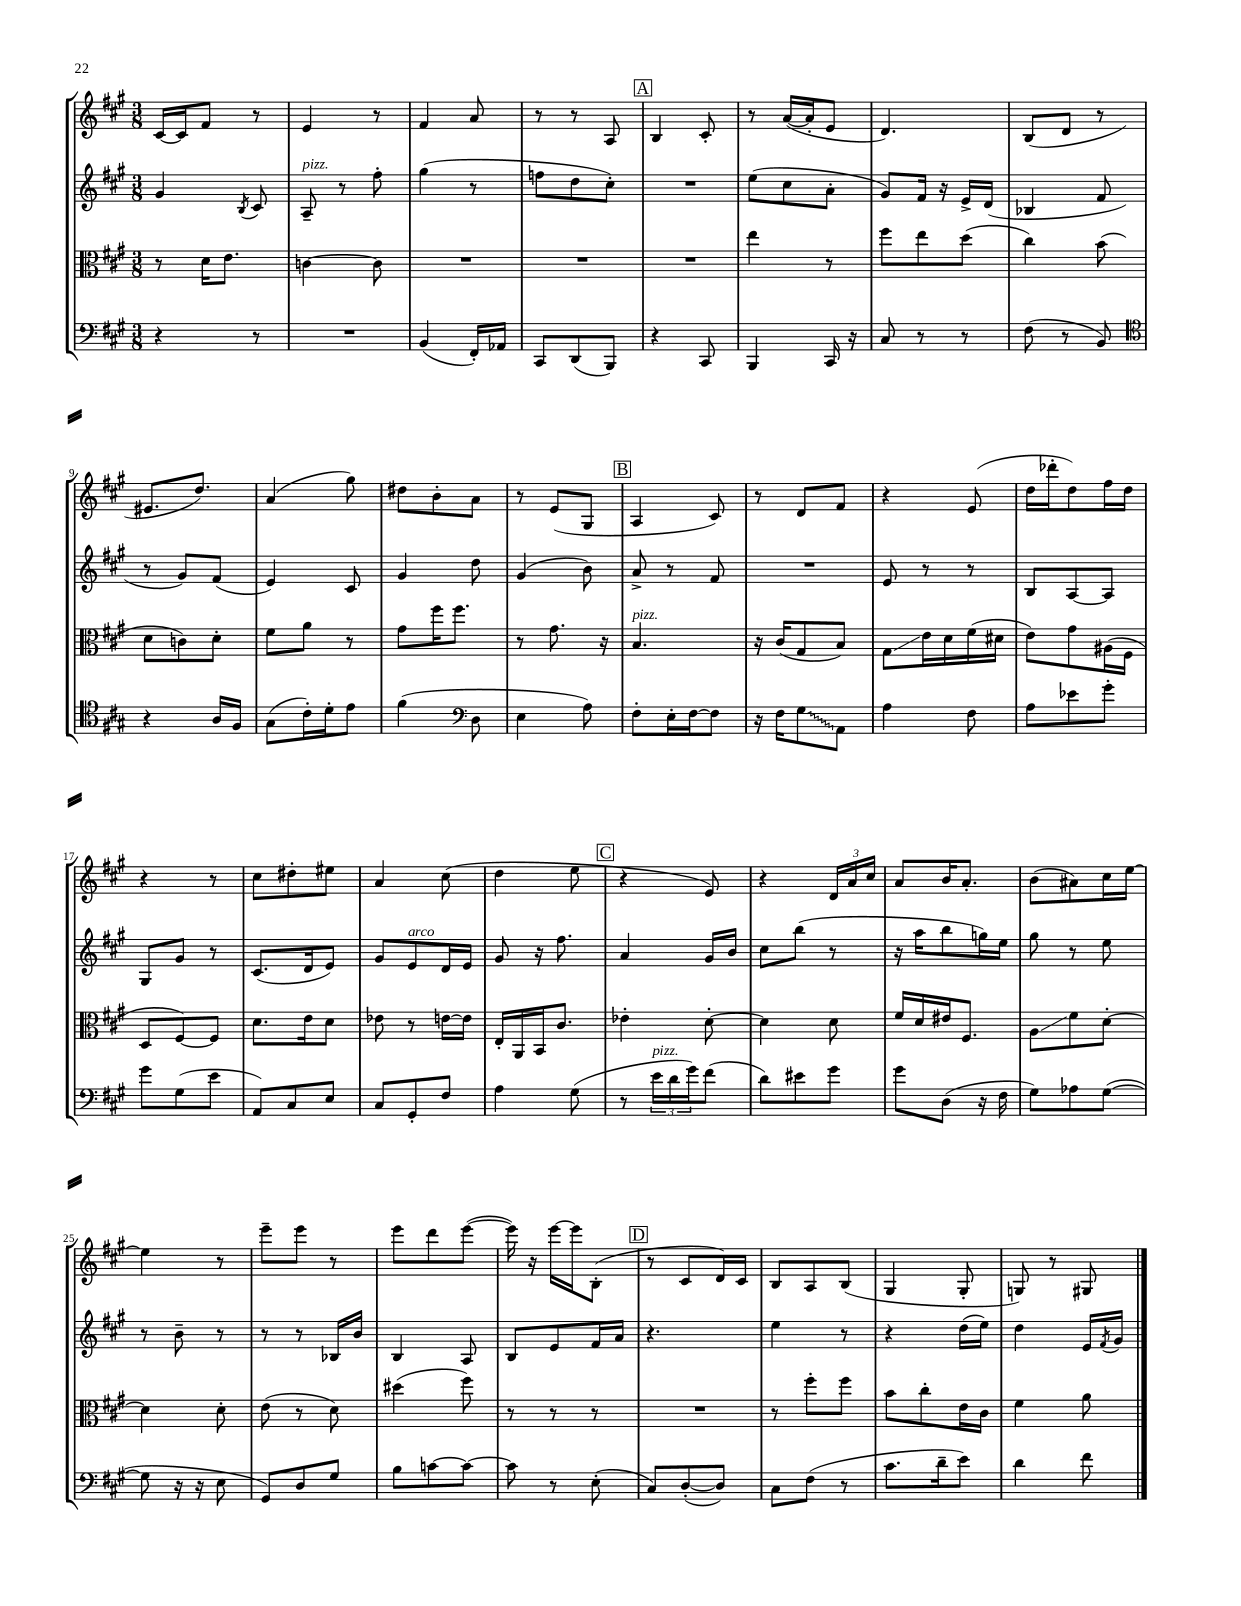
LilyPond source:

<<
\new StaffGroup <<
\new Staff = "s0" {
    \clef treble \key a \major \numericTimeSignature \time 3/8
    cis'16~ cis'16 fis'8 r8 |
    e'4 r8 |
    fis'4 a'8 |
    r8 r8 a8 |
    \mark \markup { \box "A" } b4 cis'8-. |
    r8 a'16~( a'16-. e'8 |
    d'4.) |
    b8( d'8 r8 |
    eis'8. d''8.) |
    a'4( gis''8) |
    dis''8 b'8-. a'8 |
    r8 e'8( gis8 |
    \mark \markup { \box "B" } a4 cis'8) |
    r8 d'8 fis'8 |
    r4 e'8( |
    d''16 des'''16-. d''8) fis''16 d''16 |
    r4 r8 |
    cis''8 dis''8-. eis''8 |
    a'4 cis''8( |
    d''4 e''8 |
    \mark \markup { \box "C" } r4 e'8) |
    r4 \tuplet 3/2 { d'16 a'16 cis''16 } |
    a'8 b'16 a'8.-. |
    b'8( ais'8) cis''16 e''16~ |
    e''4 r8 |
    e'''8-- e'''8 r8 |
    e'''8 d'''8 e'''8~( |
    e'''16) r16 e'''16~ e'''16 b8-.( |
    \mark \markup { \box "D" } r8 cis'8 d'16) cis'16 |
    b8 a8 b8( |
    gis4 gis8-. |
    g8) r8 gis8 \bar "|." |
}
\new Staff = "s1" {
    \clef treble \key a \major \numericTimeSignature \time 3/8
    gis'4 \acciaccatura { b8 } cis'8 |
    a8--^\markup { \italic "pizz." } r8 fis''8-. |
    gis''4( r8 |
    f''8 d''8 cis''8-.) |
    \mark \markup { \box "A" } R4. |
    e''8( cis''8 a'8-. |
    gis'8) fis'16 r16 e'16-> d'16( |
    bes4 fis'8 |
    r8 gis'8) fis'8( |
    e'4) cis'8 |
    gis'4 d''8 |
    gis'4( b'8) |
    \mark \markup { \box "B" } a'8-> r8 fis'8 |
    R4. |
    e'8 r8 r8 |
    b8 a8~ a8 |
    gis8 gis'8 r8 |
    cis'8.( d'16 e'8) |
    gis'8 e'8^\markup { \italic "arco" } d'16 e'16 |
    gis'8 r16 fis''8. |
    \mark \markup { \box "C" } a'4 gis'16 b'16 |
    cis''8 b''8( r8 |
    r16 a''16 b''8 g''16) e''16 |
    gis''8 r8 e''8 |
    r8 b'8-- r8 |
    r8 r8 bes16 b'16 |
    b4 a8 |
    b8 e'8 fis'16 a'16 |
    \mark \markup { \box "D" } r4. |
    e''4 r8 |
    r4 d''16( e''16) |
    d''4 e'16 \acciaccatura { fis'8 } gis'16 \bar "|." |
}
\new Staff = "s2" {
    \clef alto \key a \major \numericTimeSignature \time 3/8
    r8 d'16 e'8. |
    c'4~ c'8 |
    R4. |
    R4. |
    \mark \markup { \box "A" } R4. |
    e''4 r8 |
    fis''8 e''8 d''8( |
    cis''4) b'8( |
    d'8 c'8) d'8-. |
    fis'8 a'8 r8 |
    gis'8 fis''16 fis''8. |
    r8 gis'8. r16 |
    \mark \markup { \box "B" } b4.^\markup { \italic "pizz." } |
    r16 cis'16( gis8 b8) |
    gis8\glissando e'16 d'16 fis'16( dis'16 |
    e'8) gis'8 ais16( fis16 |
    d8 fis8~) fis8 |
    d'8. e'16 d'8 |
    ees'8 r8 e'16~ e'16 |
    e16-. a,16 b,16 cis'8. |
    \mark \markup { \box "C" } ees'4-. d'8~-. |
    d'4 d'8 |
    fis'16 d'16 eis'16 fis8. |
    a8\glissando fis'8 d'8~-. |
    d'4 d'8-. |
    e'8( r8 d'8) |
    dis''4( fis''8) |
    r8 r8 r8 |
    \mark \markup { \box "D" } R4. |
    r8 fis''8-. fis''8 |
    b'8 cis''8-. e'16 cis'16 |
    fis'4 a'8 \bar "|." |
}
\new Staff = "s3" {
    \clef bass \key a \major \numericTimeSignature \time 3/8
    r4 r8 |
    R4. |
    b,4( fis,16-.) aes,16 |
    cis,8 d,8( b,,8) |
    \mark \markup { \box "A" } r4 cis,8 |
    b,,4 cis,16 r16 |
    cis8 r8 r8 |
    fis8( r8 b,8) |
    \clef tenor r4 a16 fis16 |
    gis8( cis'16-.) d'16-. e'8 |
    fis'4( \clef bass d8 |
    e4 a8) |
    \mark \markup { \box "B" } fis8-. e16-. fis16~ fis8 |
    r16 fis16 \once \override Glissando.style = #'zigzag gis8\glissando a,8 |
    a4 fis8 |
    a8 ees'8 gis'8-. |
    gis'8 gis8( e'8 |
    a,8) cis8 e8 |
    cis8 gis,8-. fis8 |
    a4 gis8( |
    \mark \markup { \box "C" } r8 \tuplet 3/2 { e'16^\markup { \italic "pizz." } d'16 gis'16) } fis'8( |
    d'8) eis'8 gis'8 |
    gis'8 d8( r16 fis16 |
    gis8) aes8 gis8~( |
    gis8 r16 r16 e8 |
    gis,8) d8 gis8 |
    b8 c'8~ c'8~ |
    c'8 r8 e8-.( |
    \mark \markup { \box "D" } cis8) d8~-.( d8) |
    cis8 fis8( r8 |
    cis'8. d'16-- e'8) |
    d'4 fis'8 \bar "|." |
}
>>
>>
